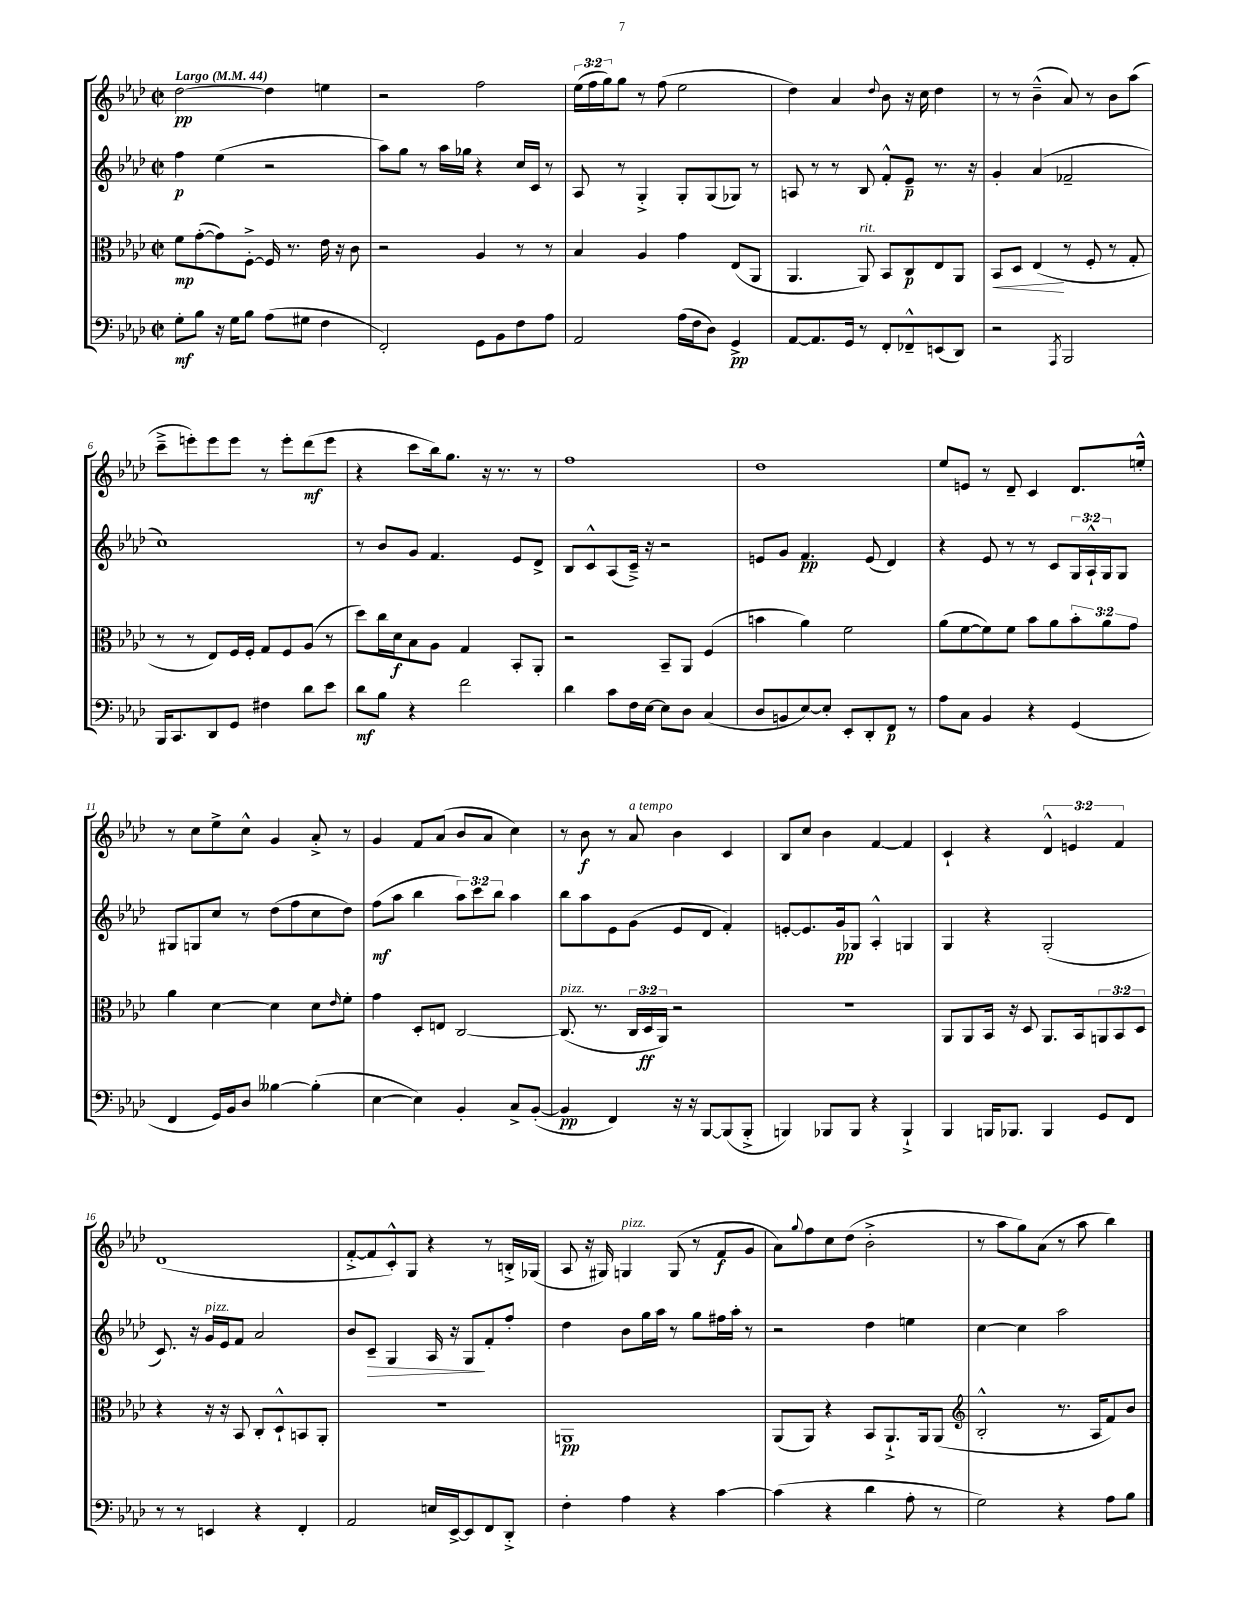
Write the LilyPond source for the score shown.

<<
\new StaffGroup <<
\new Staff = "s0" {
    \clef treble \key aes \major \defaultTimeSignature \time 2/2 \override Staff.TupletNumber.text = #tuplet-number::calc-fraction-text \tempo "Largo" 4 = 44
    des''2~\pp des''4 e''4 |
    r2 f''2 |
    \tuplet 3/2 { ees''16( f''16 g''16) } g''8 r8 f''8( ees''2 |
    des''4) aes'4 \appoggiatura { des''8 } bes'8 r16 c''16 des''4 |
    r8 r8 bes'4---^( aes'8) r8 bes'8 aes''8( |
    c'''8---> e'''8-.) e'''8 e'''8 r8 e'''8-. des'''8\mf( e'''8 |
    r4 c'''8 bes''16) g''8. r16 r8. r8 |
    f''1 |
    des''1 |
    ees''8 e'8 r8 des'8-- c'4 des'8. e''16-.-^ |
    r8 c''8 ees''8-> c''8-^ g'4 aes'8-.-> r8 |
    g'4 f'8 aes'8( bes'8 aes'8 c''4) |
    r8 bes'8\f r8 aes'8^\markup { \italic "a tempo" } bes'4 c'4 |
    bes8 c''8 bes'4 f'4~ f'4 |
    c'4-! r4 \tuplet 3/2 { des'4-^ e'4 f'4 } |
    des'1( |
    f'8~-.-> f'8 c'8-.-^) g8 r4 r8 b16-.-> ges16( |
    aes8 r16 gis16) g4^\markup { \italic "pizz." } g8( r8 f'8\f g'8 |
    aes'8) \appoggiatura { g''8 } f''8 c''8 des''8( bes'2-.-> |
    r8 aes''8 g''8) aes'8( r8 aes''8 bes''4) \bar "|." |
}
\new Staff = "s1" {
    \clef treble \key aes \major \defaultTimeSignature \time 2/2 \override Staff.TupletNumber.text = #tuplet-number::calc-fraction-text
    f''4\p ees''4( r2 |
    aes''8) g''8 r8 aes''16 ges''16 r4 c''16 c'16 r8 |
    aes8 r8 g4-.-> g8-. g8( ges8) r8 |
    a8 r8 r8 bes8 f'8-.-^ ees'8--\p r8. r16 |
    g'4-. aes'4( fes'2-- |
    c''1) |
    r8 bes'8 g'8 f'4. ees'8 des'8-> |
    bes8 c'8-^ aes8( c'16--->) r16 r2 |
    e'8 g'8 f'4.\pp e'8( des'4) |
    r4 ees'8 r8 r8 c'8 \tuplet 3/2 { g16 aes16-!-^ g16 } g8 |
    gis8 g8 c''8 r8 des''8( f''8 c''8 des''8) |
    f''8\mf( aes''8 bes''4 \tuplet 3/2 { aes''8) c'''8 bes''8 } aes''4 |
    bes''8 aes''8 ees'8 g'8( ees'8 des'8 f'4-.) |
    e'8~-. e'8. g'16\pp ges8 aes4-.-^ g4 |
    g4 r4 g2-.( |
    c'8.) r16 g'16^\markup { \italic "pizz." } ees'16 f'8 aes'2 |
    bes'8 c'8--\> g4 aes16 r16 g8\! f'8-. f''8-. |
    des''4 bes'8 g''16 aes''16 r8 g''8 fis''16 aes''16-. r8 |
    r2 des''4 e''4 |
    c''4~ c''4 aes''2 \bar "|." |
}
\new Staff = "s2" {
    \clef alto \key aes \major \defaultTimeSignature \time 2/2 \override Staff.TupletNumber.text = #tuplet-number::calc-fraction-text
    f'8\mp g'8~-.( g'8) f8~-.-> f16 r8. ees'16 r16 c'8 |
    r2 aes4 r8 r8 |
    bes4 aes4 g'4 ees8( aes,8 |
    aes,4. aes,8^\markup { \italic "rit." }) bes,8 c8\p ees8 aes,8 |
    bes,8\< des8 ees4\!( r8 f8-. r8 g8-. |
    r8 r8 ees8) f16 f16-. g8 f8 aes8( r8 |
    des''8) c''16 des'16\f bes8 aes8 g4 bes,8-. aes,8-. |
    r2 bes,8-- aes,8 f4( |
    b'4 aes'4) f'2 |
    aes'8( f'8~ f'8) f'8 bes'8 aes'8 \tuplet 3/2 { bes'8-. aes'8 g'8 } |
    aes'4 des'4~ des'4 des'8 \grace { ees'16 } f'8-. |
    g'4 des8-. e8 c2~ |
    c8.^\markup { \italic "pizz." }( r8. \tuplet 3/2 { c16 des16\ff aes,16) } r2 |
    R1 |
    aes,8 aes,8 bes,16 r16 des8 aes,8. bes,16 \tuplet 3/2 { a,8 bes,8 des8 } |
    r4 r16 r16 bes,8 c8-. des8-!-^ b,8 aes,8-. |
    R1 |
    a,1\pp |
    aes,8( aes,8) r4 bes,8 aes,8.-!-> aes,16 aes,8( |
    \clef treble bes2-.-^ r8. aes16 f'8) bes'8 \bar "|." |
}
\new Staff = "s3" {
    \clef bass \key aes \major \defaultTimeSignature \time 2/2
    g8-.\mf bes8 r16 g16 bes8 aes8( gis8 f4 |
    f,2-.) g,8 bes,8 f8 aes8 |
    aes,2 aes16( f16 des8) g,4->\pp |
    aes,8~ aes,8. g,16 r8 f,8-. fes,8---^ e,8( des,8) |
    r2 \acciaccatura { aes,,8 } bes,,2 |
    bes,,16 c,8. des,8 g,8 fis4 des'8 ees'8 |
    des'8\mf bes8 r4 f'2 |
    des'4 c'8 f16 ees16~ ees8 des8 c4( |
    des8 b,8 ees8~) ees8-. ees,8-. des,8-. f,8\p r8 |
    aes8 c8 bes,4 r4 g,4( |
    f,4 g,16) bes,16 des8 beses4~ beses4-.( |
    ees4~ ees4) bes,4-. c8-> bes,8~-.( |
    bes,4\pp f,4) r16 r16 bes,,8~ bes,,8( bes,,8-.-> |
    b,,4) bes,,8 bes,,8 r4 bes,,4-!-> |
    bes,,4 b,,16 bes,,8. bes,,4 g,8 f,8 |
    r8 r8 e,4 r4 f,4-. |
    aes,2 e16 ees,16~-> ees,8 f,8 des,8-.-> |
    f4-. aes4 r4 c'4~ |
    c'4( r4 des'4 aes8-. r8 |
    g2) r4 aes8 bes8 \bar "|." |
}
>>
>>
